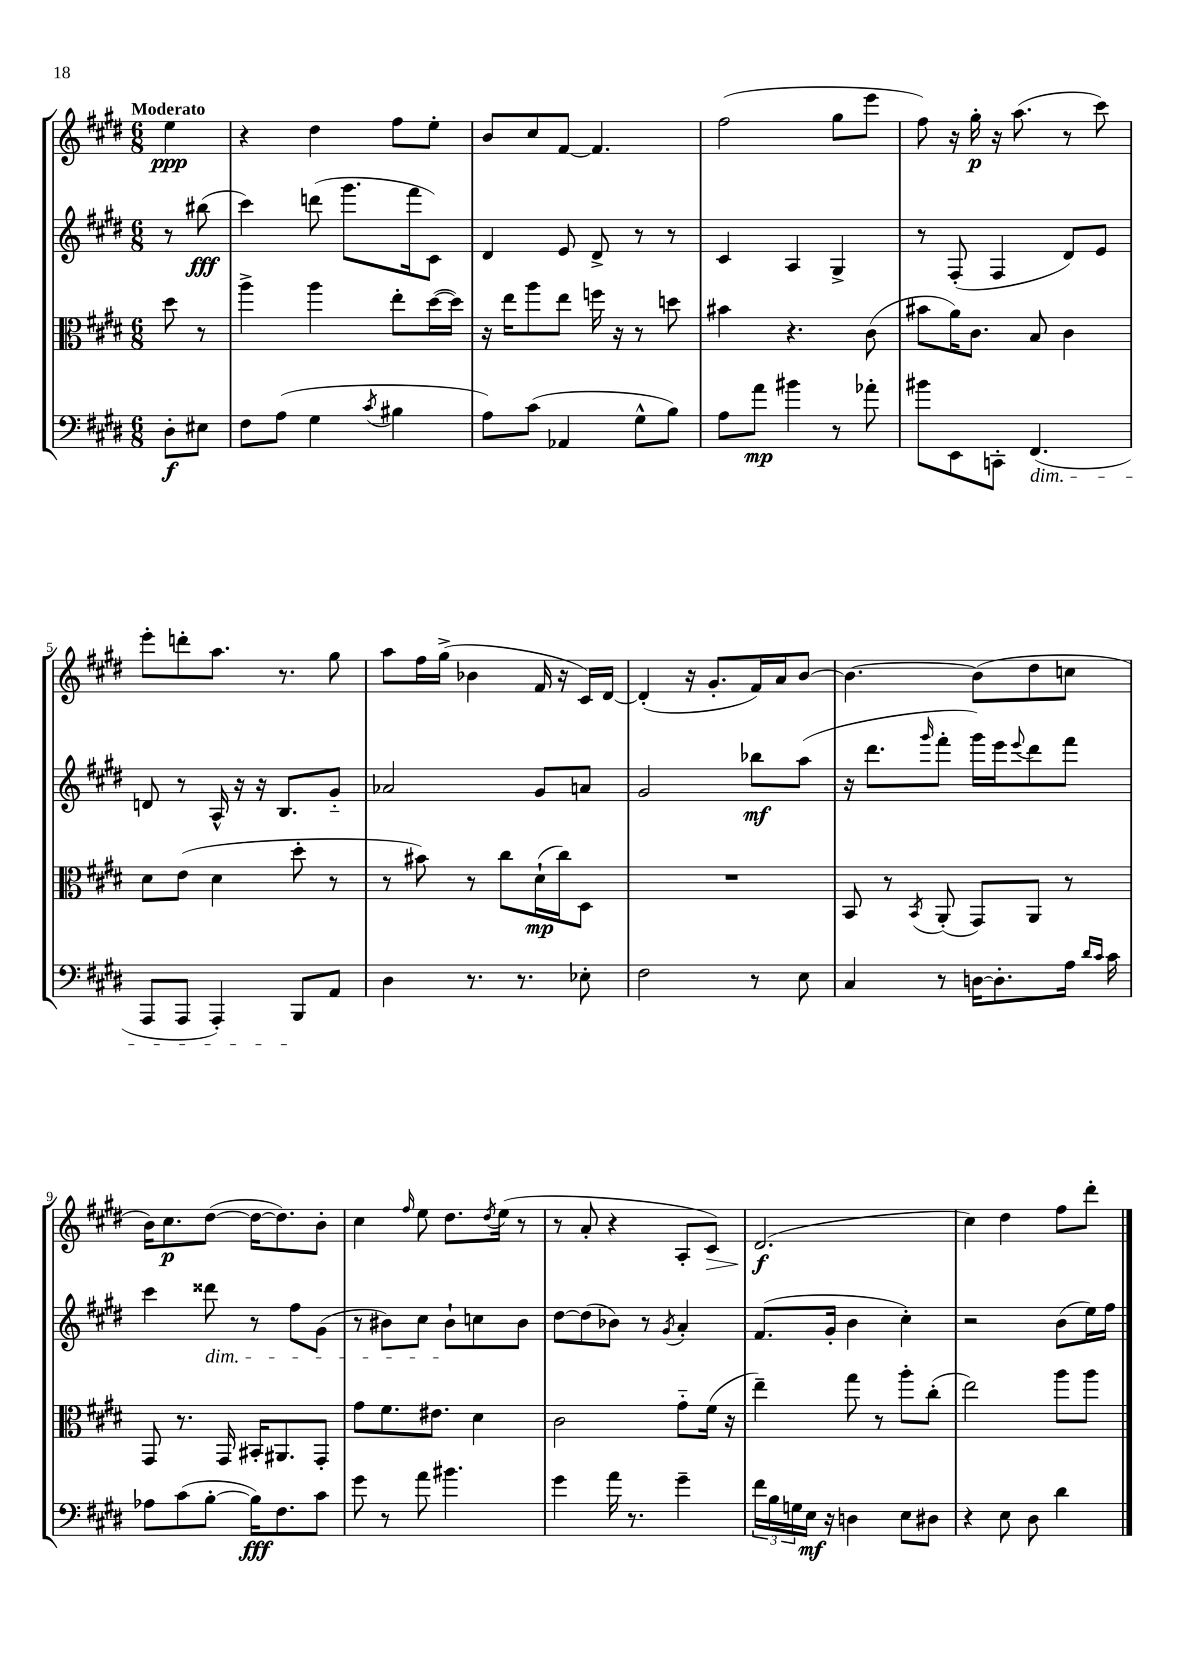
<<
\new StaffGroup <<
\new Staff = "s0" {
    \clef treble \key e \major \numericTimeSignature \time 6/8 \partial 4 \tempo "Moderato"
    e''4\ppp |
    r4 dis''4 fis''8 e''8-. |
    b'8 cis''8 fis'8~ fis'4. |
    fis''2( gis''8 e'''8 |
    fis''8) r16 gis''16-.\p r16 a''8.( r8 cis'''8) |
    e'''8-. d'''8-. a''8. r8. gis''8 |
    a''8 fis''16 gis''16->( bes'4 fis'16 r16 cis'16) dis'16~ |
    dis'4-.( r16 gis'8.-. fis'16) a'16 b'8~ |
    b'4.~ b'8( dis''8 c''8 |
    b'16) cis''8.\p dis''8~( dis''16~ dis''8.) b'8-. |
    cis''4 \grace { fis''16 } e''8 dis''8. \acciaccatura { dis''8 } e''16( r8 |
    r8 a'8-. r4 a8-. cis'8\>) |
    dis'2.\f\!( |
    cis''4) dis''4 fis''8 dis'''8-. \bar "|." |
}
\new Staff = "s1" {
    \clef treble \key e \major \numericTimeSignature \time 6/8 \partial 4
    r8 bis''8\fff( |
    cis'''4) d'''8( gis'''8. fis'''16 cis'8) |
    dis'4 e'8 dis'8-> r8 r8 |
    cis'4 a4 gis4-> |
    r8 fis8-.( fis4 dis'8) e'8 |
    d'8 r8 a16-^ r16 r16 b8. gis'8-_ |
    aes'2 gis'8 a'8 |
    gis'2 bes''8\mf a''8( |
    r16 dis'''8. \grace { gis'''16 } fis'''8-. gis'''16) e'''16 \appoggiatura { e'''8 } dis'''8 fis'''8 |
    cis'''4 disis'''8\dim r8 fis''8 gis'8( |
    r8 bis'8) cis''8 bis'8-!\! c''8 bis'8 |
    dis''8~ dis''8( bes'8) r8 \acciaccatura { gis'8 } a'4-. |
    fis'8.( gis'16-. b'4 cis''4-.) |
    r2 b'8( e''16) fis''16 \bar "|." |
}
\new Staff = "s2" {
    \clef alto \key e \major \numericTimeSignature \time 6/8 \partial 4
    dis''8 r8 |
    a''4-> a''4 e''8-. dis''16~( dis''16) |
    r16 e''16 a''8 e''8 f''16 r16 r8 d''8 |
    bis'4 r4. cis'8( |
    bis'8 a'16) cis'8. b8 cis'4 |
    dis'8 e'8( dis'4 dis''8-. r8 |
    r8 bis'8) r8 cis''8 dis'16-!\mp( cis''16) dis8 |
    R2. |
    b,8 r8 \acciaccatura { b,8 } a,8-.( gis,8) a,8 r8 |
    gis,8 r8. gis,16 bis,16-. ais,8. gis,8-. |
    gis'8 fis'8. eis'8. dis'4 |
    cis'2 gis'8-_ fis'16( r16 |
    e''4--) gis''8 r8 a''8-. cis''8-.( |
    e''2) a''8 a''8 \bar "|." |
}
\new Staff = "s3" {
    \clef bass \key e \major \numericTimeSignature \time 6/8 \partial 4
    dis8-.\f eis8 |
    fis8 a8( gis4 \acciaccatura { cis'8 } bis4 |
    a8) cis'8( aes,4 gis8-^ b8) |
    a8 a'8\mp bis'4 r8 aes'8-. |
    bis'8 e,8 c,8-. fis,4.\dim( |
    a,,8 a,,8 a,,4-.) b,,8\! a,8 |
    dis4 r8. r8. ees8-. |
    fis2 r8 e8 |
    cis4 r8 d16~ d8.-. a16 \grace { dis'16 cis'16 } cis'16 |
    aes8 cis'8( b8~-. b16\fff) fis8. cis'8 |
    gis'8 r8 a'8 bis'4. |
    gis'4 a'16 r8. gis'4-- |
    \tuplet 3/2 { fis'16 b16 g16 } e16\mf r16 d4 e8 dis8 |
    r4 e8 dis8 dis'4 \bar "|." |
}
>>
>>
